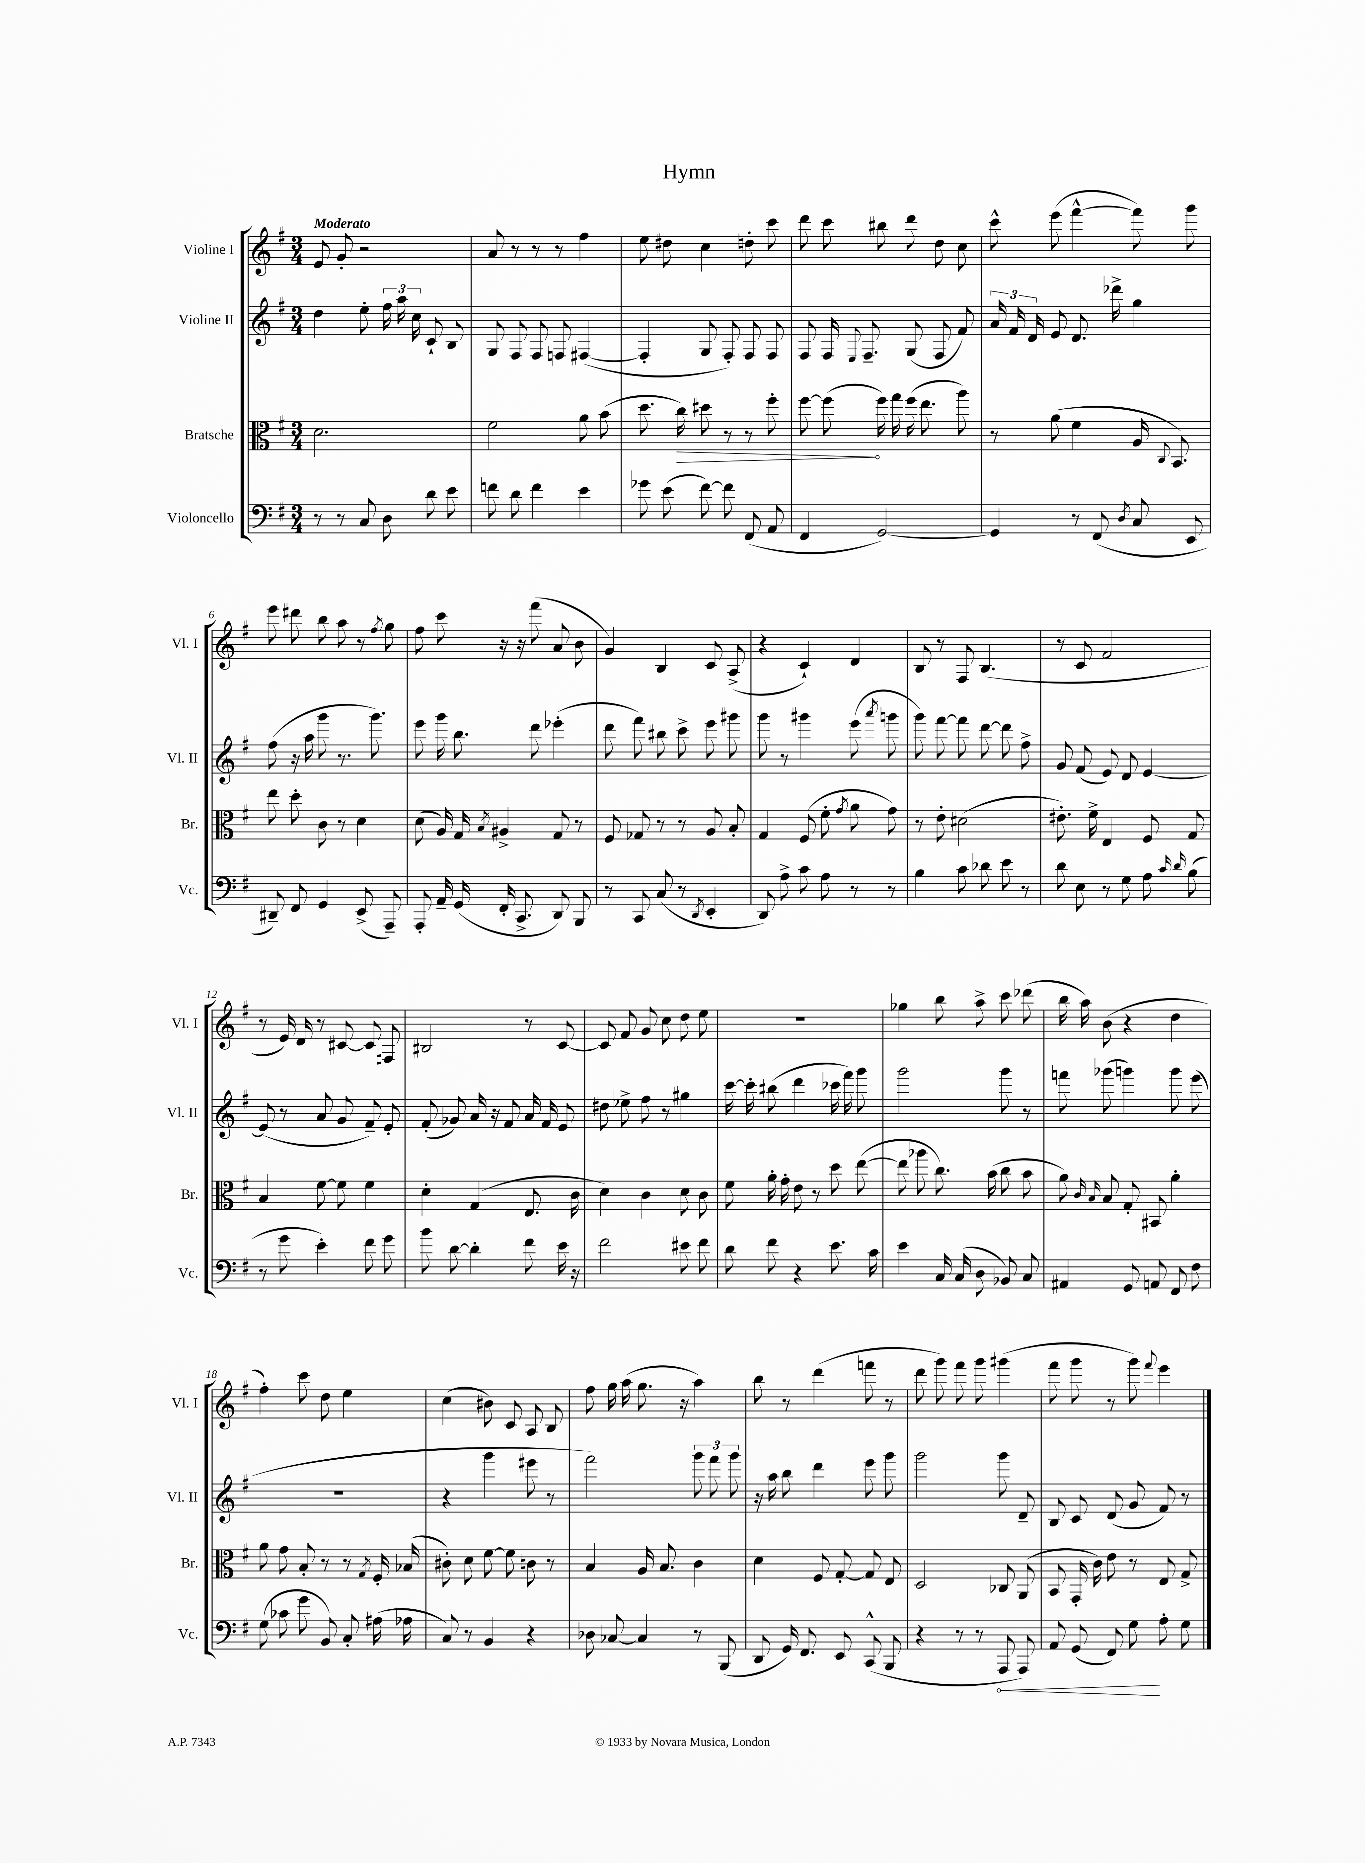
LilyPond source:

\header { title = "Hymn" }
<<
\new StaffGroup <<
\new Staff = "s0" \with { instrumentName = "Violine I" shortInstrumentName = "Vl. I" } {
    \clef treble \key g \major \numericTimeSignature \time 3/4 \tempo "Moderato"
    \autoBeamOff e'8 g'8-. r2 |
    a'8 r8 r8 r8 fis''4 |
    e''8 dis''8 c''4 d''8-. c'''8 |
    d'''8 c'''8 bis''8 d'''8 d''8 c''8 |
    c'''8-^ e'''8( fis'''4~-^ fis'''8) g'''8 |
    e'''8 dis'''8 b''8 a''8 r8 \acciaccatura { fis''8 } g''8 |
    fis''8 c'''8 r16 r16 fis'''8( a'8 b'8 |
    g'4) b4 c'8 a8->( |
    r4 c'4-!) d'4 |
    b8 r8 fis8 b4.( |
    r8 c'8 fis'2 |
    r8 e'16) d'16 r8 cis'8~ cis'8 f8 |
    bis2 r8 c'8~ |
    c'8 fis'8 g'8 c''8 d''8 e''8 |
    R2. |
    ges''4 b''8 a''8-> c'''8 des'''8( |
    b''16 a''16) b'8( r4 d''4 |
    fis''4-.) c'''8 d''8 e''4 |
    c''4( bis'8) c'8 a8 b8 |
    fis''8 g''16 a''16( g''8. r16 a''4) |
    b''8 r8 d'''4( f'''8 r8 |
    d'''8 g'''8) fis'''8 g'''8 gis'''4( |
    fis'''8 g'''8 r8 g'''8) \appoggiatura { fis'''8 } e'''4 \bar "|." |
}
\new Staff = "s1" \with { instrumentName = "Violine II" shortInstrumentName = "Vl. II" } {
    \clef treble \key g \major \numericTimeSignature \time 3/4
    \autoBeamOff d''4 e''8-. \tuplet 3/2 { fis''16 a''16 c''16 } c'8-! b8 |
    g8 fis8 fis8 f8 fis4~( |
    fis4-. g8 fis8-.) fis8 fis8 |
    fis8 fis16 \appoggiatura { e8 } fis8.-- g8( fis8 fis'8) |
    \tuplet 3/2 { a'16 fis'16 d'16 } e'8 d'8. des'''16-> g''4 |
    fis''8( r16 a''16 g'''8 r8. g'''8.) |
    e'''8 g'''16 b''8. d'''8 ees'''4-.( |
    d'''8 fis'''8) bis''8 c'''8-> e'''8 gis'''8 |
    g'''8 r8 gis'''4 e'''8( \acciaccatura { a'''8 } g'''8 |
    g'''8) fis'''8~ fis'''8 d'''8~ d'''8 fis''8-> |
    g'8 fis'8( e'8) d'8 e'4~ |
    e'8( r8 a'8 g'8 fis'8--) e'8-. |
    fis'8-.( ges'8) a'16 r16 fis'8 a'16 fis'16 e'8 |
    dis''8 ees''8-> fis''8 r8 gis''4 |
    c'''16~ c'''16-. bis''8( d'''4 ces'''16 fis'''16) g'''8 |
    g'''2 g'''8 r8 |
    f'''8 ges'''8( g'''4) g'''8 e'''8( |
    R2. |
    r4 g'''4 eis'''8 r8 |
    fis'''2) \tuplet 3/2 { g'''8 fis'''8 g'''8 } |
    r16 a''16 b''8 d'''4 e'''8 g'''8 |
    g'''2 g'''8 d'8-- |
    b8 c'8 d'8( g'8 fis'8) r8 \bar "|." |
}
\new Staff = "s2" \with { instrumentName = "Bratsche" shortInstrumentName = "Br." } {
    \clef alto \key g \major \numericTimeSignature \time 3/4
    \autoBeamOff d'2. |
    fis'2 a'8 b'8( |
    d''8. \once \override Hairpin.circled-tip = ##t c''16\>) dis''8 r8 r8 fis''8-. |
    fis''8~ fis''8\!( fis''16) g''16 fis''16( e''8. a''8) |
    r8 a'8( fis'4 a16 \appoggiatura { c8 } b,8.) |
    e''8 d''8-. c'8 r8 d'4 |
    d'8( a16) g16 \acciaccatura { b8 } ais4-> g8 r8 |
    fis8 ges8 r8 r8 a8 b8-. |
    g4 fis8( fis'8-. \acciaccatura { g'8 } a'8 g'8) |
    r8 e'8-. dis'2( |
    eis'8.-.) fis'16-> e4 fis8 g8 |
    b4 fis'8~ fis'8 fis'4 |
    d'4-. g4( e8. c'16 |
    d'4) c'4 d'8 c'8 |
    fis'8 a'16-. g'16-. e'8 r8 d''8 e''8~( |
    e''8 aes''8 c''8.) b'16( c''8 b'8 |
    a'8) \grace { c'16 b16 } b8 g8-. bis,8 a'4-. |
    a'8 g'8 b8-. r8 r8 \acciaccatura { g8 } fis16-. bes16( |
    cis'8-.) d'8 fis'8~ fis'8 c'8 r8 |
    b4 a16 b8. c'4 |
    d'4 fis8 g8~-. g8 e8 |
    d2 ces8 a,8( |
    b,8 g,16-. c'16) e'8 r8 e8 g8-> \bar "|." |
}
\new Staff = "s3" \with { instrumentName = "Violoncello" shortInstrumentName = "Vc." } {
    \clef bass \key g \major \numericTimeSignature \time 3/4
    \autoBeamOff r8 r8 c8 d8 d'8 e'8 |
    f'8 d'8 f'4 e'4 |
    ges'8 e'8( fis'8~) fis'8 fis,8( a,8 |
    fis,4 g,2~) |
    g,4 r8 fis,8( \acciaccatura { d8 } c8 e,8 |
    dis,8--) fis,8 g,4 e,8->( a,,8--) |
    a,,8-. a,16-- g,16( fis,16-. c,8.-> d,8) b,,8 |
    r8 c,8 c8( r8 \acciaccatura { d,8 } e,4-. |
    d,8) a8-> c'8 a8 r8 r8 |
    b4 c'8 des'8 e'8 r8 |
    d'8 e8 r8 g8 a8 \grace { c'16 d'16 } b8( |
    r8 g'8 e'4-.) fis'8 g'8 |
    b'8 d'8~ d'4-. fis'8 e'16 r16 |
    fis'2 eis'8 fis'8 |
    d'8 fis'8 r4 e'8. c'16 |
    e'4 c16 c16( d8 bes,8) c8 |
    ais,4 g,8 a,8 fis,8 fis8 |
    g8( ces'8 g'8 b,8) c8-. ais16( aes16 |
    c8) r8 b,4 r4 |
    des8 ces8~ ces4 r8 b,,8( |
    d,8 g,16) fis,8. e,8 c,8-^( b,,8 |
    r4 r8 r8 \once \override Hairpin.circled-tip = ##t a,,8\< a,,8) |
    a,8 g,8( fis,8) g8\! a8-. g8 \bar "|." |
}
>>
>>
